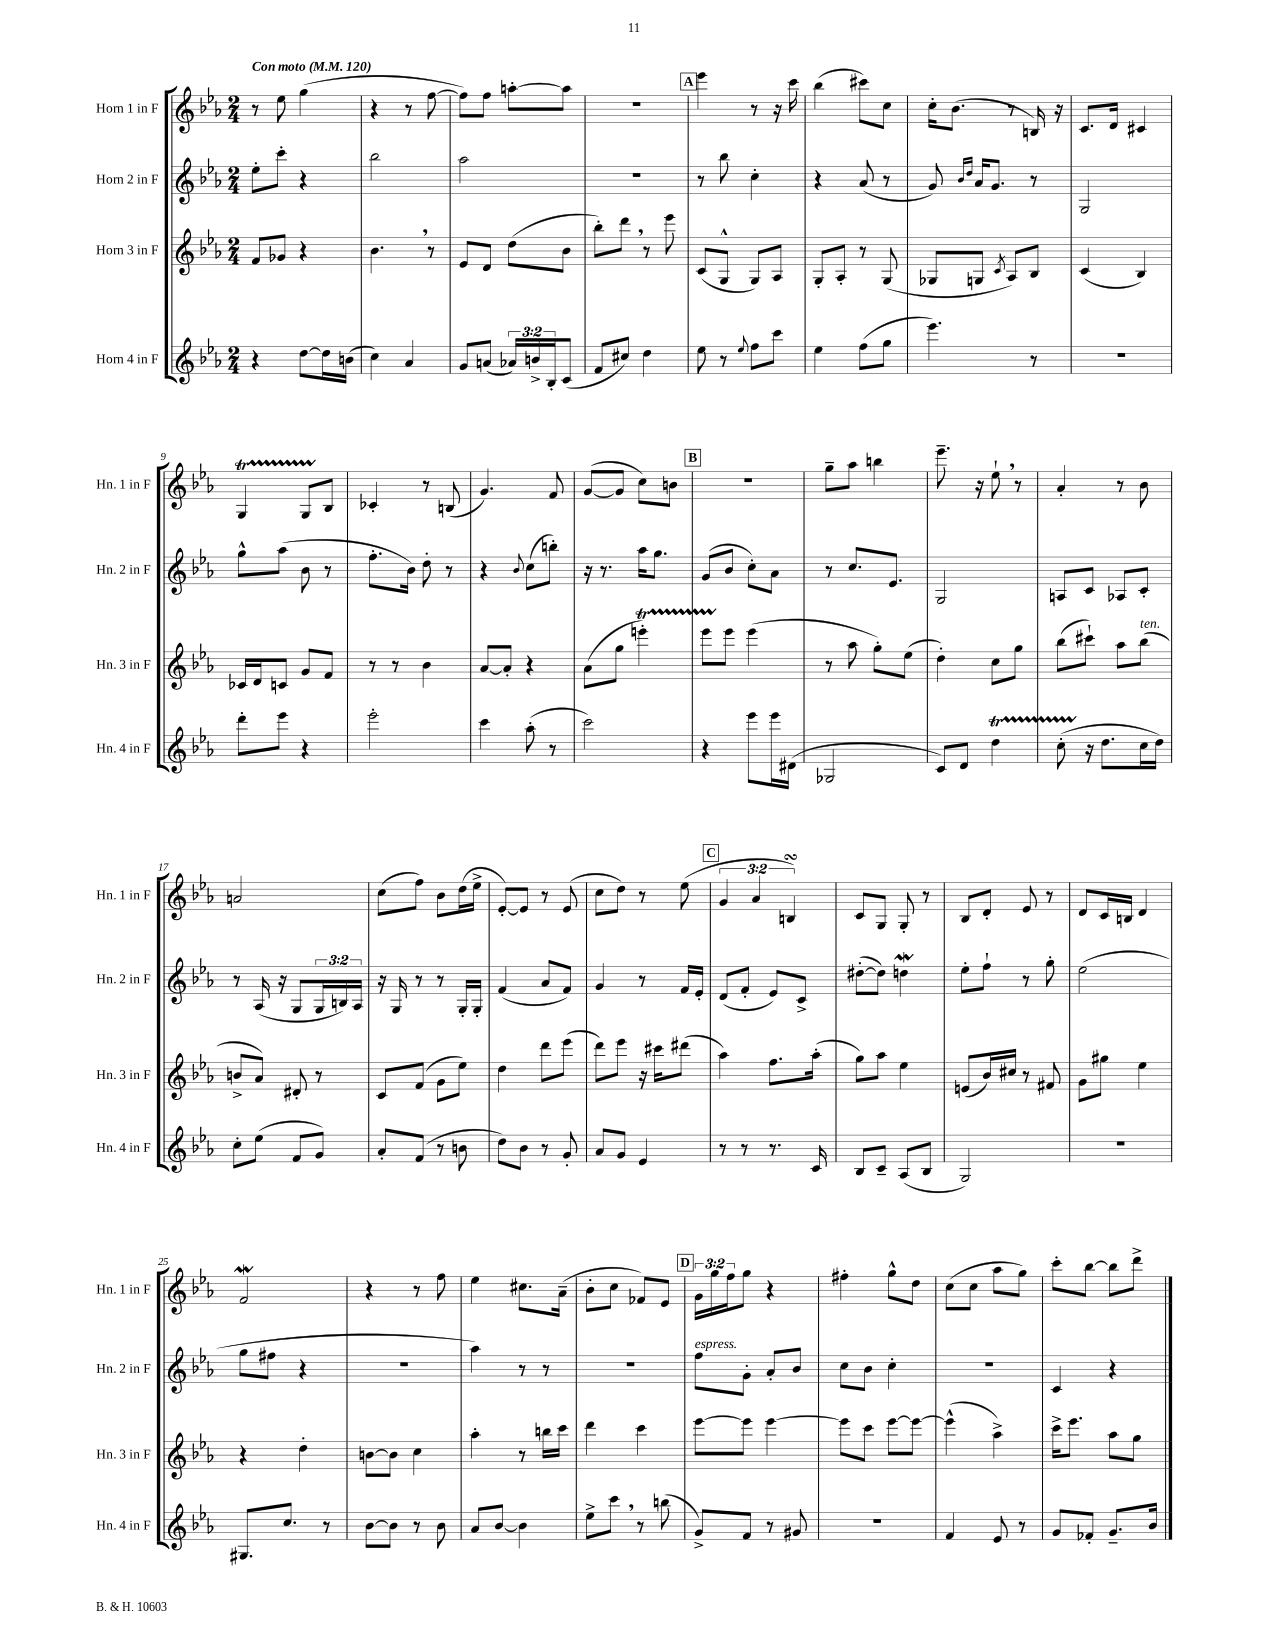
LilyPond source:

<<
\new StaffGroup <<
\new Staff = "s0" \with { instrumentName = "Horn 1 in F" shortInstrumentName = "Hn. 1 in F" } {
    \clef treble \key ees \major \numericTimeSignature \time 2/4 \override Staff.TupletNumber.text = #tuplet-number::calc-fraction-text \tempo "Con moto" 4 = 120
    r8 ees''8 g''4( |
    r4 r8 f''8~ |
    f''8) f''8 a''8~-. a''8 |
    R2 |
    \mark \markup { \box "A" } ees'''4 r8 r16 c'''16 |
    bes''4( cis'''8) c''8 |
    c''16-. bes'8.( r8 b16) r16 |
    c'8. d'16 cis'4 |
    g4\startTrillSpan g8 bes8\stopTrillSpan |
    ces'4-. r8 b8( |
    g'4.) f'8 |
    g'8~( g'8 c''8) b'8 |
    \mark \markup { \box "B" } R2 |
    g''8-- aes''8 b''4 |
    ees'''8.-- r16 ees''8-! \breathe r8 |
    aes'4-. r8 bes'8 |
    a'2 |
    c''8( f''8) bes'8 d''16( ees''16-> |
    ees'8~-.) ees'8 r8 ees'8( |
    c''8 d''8) r8 ees''8( |
    \mark \markup { \box "C" } \tuplet 3/2 { g'4 aes'4 b4\turn) } |
    c'8 g8 g8-. r8 |
    bes8 d'8-. ees'8 r8 |
    d'8 c'16 b16 d'4 |
    f'2\mordent |
    r4 r8 f''8 |
    ees''4 cis''8. aes'16--( |
    bes'8-. c''8 fes'8) ees'8 |
    \mark \markup { \box "D" } \tuplet 3/2 { g'16 g''16 f''16 } g''8 r4 |
    fis''4-. g''8-^ d''8 |
    c''8( c''8 aes''8 g''8) |
    c'''8-. bes''8~ bes''8 d'''8-> \bar "|." |
}
\new Staff = "s1" \with { instrumentName = "Horn 2 in F" shortInstrumentName = "Hn. 2 in F" } {
    \clef treble \key ees \major \numericTimeSignature \time 2/4 \override Staff.TupletNumber.text = #tuplet-number::calc-fraction-text
    ees''8-. c'''8-. r4 |
    bes''2 |
    aes''2 |
    r2 |
    \mark \markup { \box "A" } r8 bes''8 c''4-. |
    r4 aes'8( r8 |
    g'8) \grace { bes'16 d''16 } aes'16 g'8. r8 |
    g2 |
    g''8-^ aes''8( bes'8 r8 |
    f''8.-. bes'16) d''8-. r8 |
    r4 \appoggiatura { bes'8 } c''8( b''8-.) |
    r16 r8. aes''16 g''8. |
    \mark \markup { \box "B" } g'8( bes'8 c''8-.) aes'8 |
    r8 c''8. ees'8. |
    g2 |
    a8 c'8 aes8 c'8-. |
    r8 aes16( r16 g8 \tuplet 3/2 { g16 b16) aes16 } |
    r16 g16 r8 r8 g16-. g16-. |
    f'4( aes'8 f'8) |
    g'4 r8 f'16 ees'16-. |
    \mark \markup { \box "C" } d'8( f'8-. ees'8) c'8-> |
    dis''8~-.( dis''8) d''4\mordent |
    ees''8-. f''8-! r8 g''8-. |
    ees''2( |
    g''8 fis''8 r4 |
    R2 |
    aes''4) r8 r8 |
    r2 |
    \mark \markup { \box "D" } f''8^\markup { \italic "espress." } g'8-. aes'8-. bes'8 |
    c''8 bes'8 c''4-. |
    r2 |
    c'4 r4 \bar "|." |
}
\new Staff = "s2" \with { instrumentName = "Horn 3 in F" shortInstrumentName = "Hn. 3 in F" } {
    \clef treble \key ees \major \numericTimeSignature \time 2/4
    f'8 ges'8 r4 |
    bes'4. \breathe r8 |
    ees'8 d'8 d''8( bes'8 |
    bes''8-.) d'''8 \breathe r8 ees'''8 |
    \mark \markup { \box "A" } c'8( g8-^ g8) aes8 |
    g8-. aes8-. r8 g8( |
    ges8 g8 \acciaccatura { c'8 } aes8) bes8 |
    c'4( bes4) |
    ces'16 d'16 c'8 g'8 f'8 |
    r8 r8 bes'4 |
    aes'8~ aes'8-. r4 |
    aes'8( g''8 e'''4-.\startTrillSpan) |
    \mark \markup { \box "B" } ees'''8 ees'''8\stopTrillSpan ees'''4( |
    r8 aes''8 g''8-.) ees''8( |
    d''4-.) c''8 g''8 |
    bes''8( cis'''8-!) aes''8 bes''8^\markup { \italic "ten." }( |
    b'8-> aes'8) dis'8-. r8 |
    c'8 f'8( g'8 ees''8) |
    d''4 d'''8 ees'''8( |
    d'''8) ees'''8 r16 cis'''16 dis'''8( |
    \mark \markup { \box "C" } aes''4) f''8. aes''16-.( |
    g''8) aes''8 ees''4 |
    e'8( bes'16) cis''16 r8 fis'8 |
    g'8 gis''8 ees''4 |
    r4 d''4-. |
    b'8~ b'8 c''4 |
    aes''4-. r8 b''16 c'''16 |
    d'''4 c'''4 |
    \mark \markup { \box "D" } ees'''8~ ees'''8 ees'''4~ |
    ees'''8 c'''8 ees'''8~ ees'''8~ |
    ees'''4-^( aes''4->) |
    c'''16-> ees'''8. aes''8 g''8 \bar "|." |
}
\new Staff = "s3" \with { instrumentName = "Horn 4 in F" shortInstrumentName = "Hn. 4 in F" } {
    \clef treble \key ees \major \numericTimeSignature \time 2/4 \override Staff.TupletNumber.text = #tuplet-number::calc-fraction-text
    r4 d''8~ d''16 b'16( |
    c''4) aes'4 |
    g'8 a'8( \tuplet 3/2 { aes'16) b'16-> bes16-. } c'8( |
    f'8 cis''8) d''4 |
    \mark \markup { \box "A" } ees''8 r8 \appoggiatura { ees''8 } f''8 c'''8 |
    ees''4 f''8( g''8 |
    ees'''4.) r8 |
    R2 |
    d'''8-. ees'''8 r4 |
    ees'''2-. |
    c'''4 aes''8-.( r8 |
    c'''2) |
    \mark \markup { \box "B" } r4 ees'''8 ees'''16 dis'16( |
    ges2 |
    c'8) d'8 d''4\startTrillSpan |
    c''8-.( r16\stopTrillSpan d''8. c''16 d''16) |
    c''8-. ees''8( f'8 g'8) |
    aes'8-. f'8( r8 b'8 |
    d''8) bes'8 r8 g'8-. |
    aes'8 g'8 ees'4 |
    \mark \markup { \box "C" } r8 r8 r8. c'16 |
    bes8 c'8-- aes8( bes8 |
    g2) |
    R2 |
    gis8. c''8. r8 |
    bes'8~ bes'8 r8 bes'8 |
    aes'8 bes'8~ bes'4 |
    ees''8-> c'''8 \breathe r8 b''8( |
    \mark \markup { \box "D" } g'8->) f'8 r8 gis'8 |
    R2 |
    f'4 ees'8 r8 |
    g'8 fes'8-. g'8.-- bes'16 \bar "|." |
}
>>
>>
